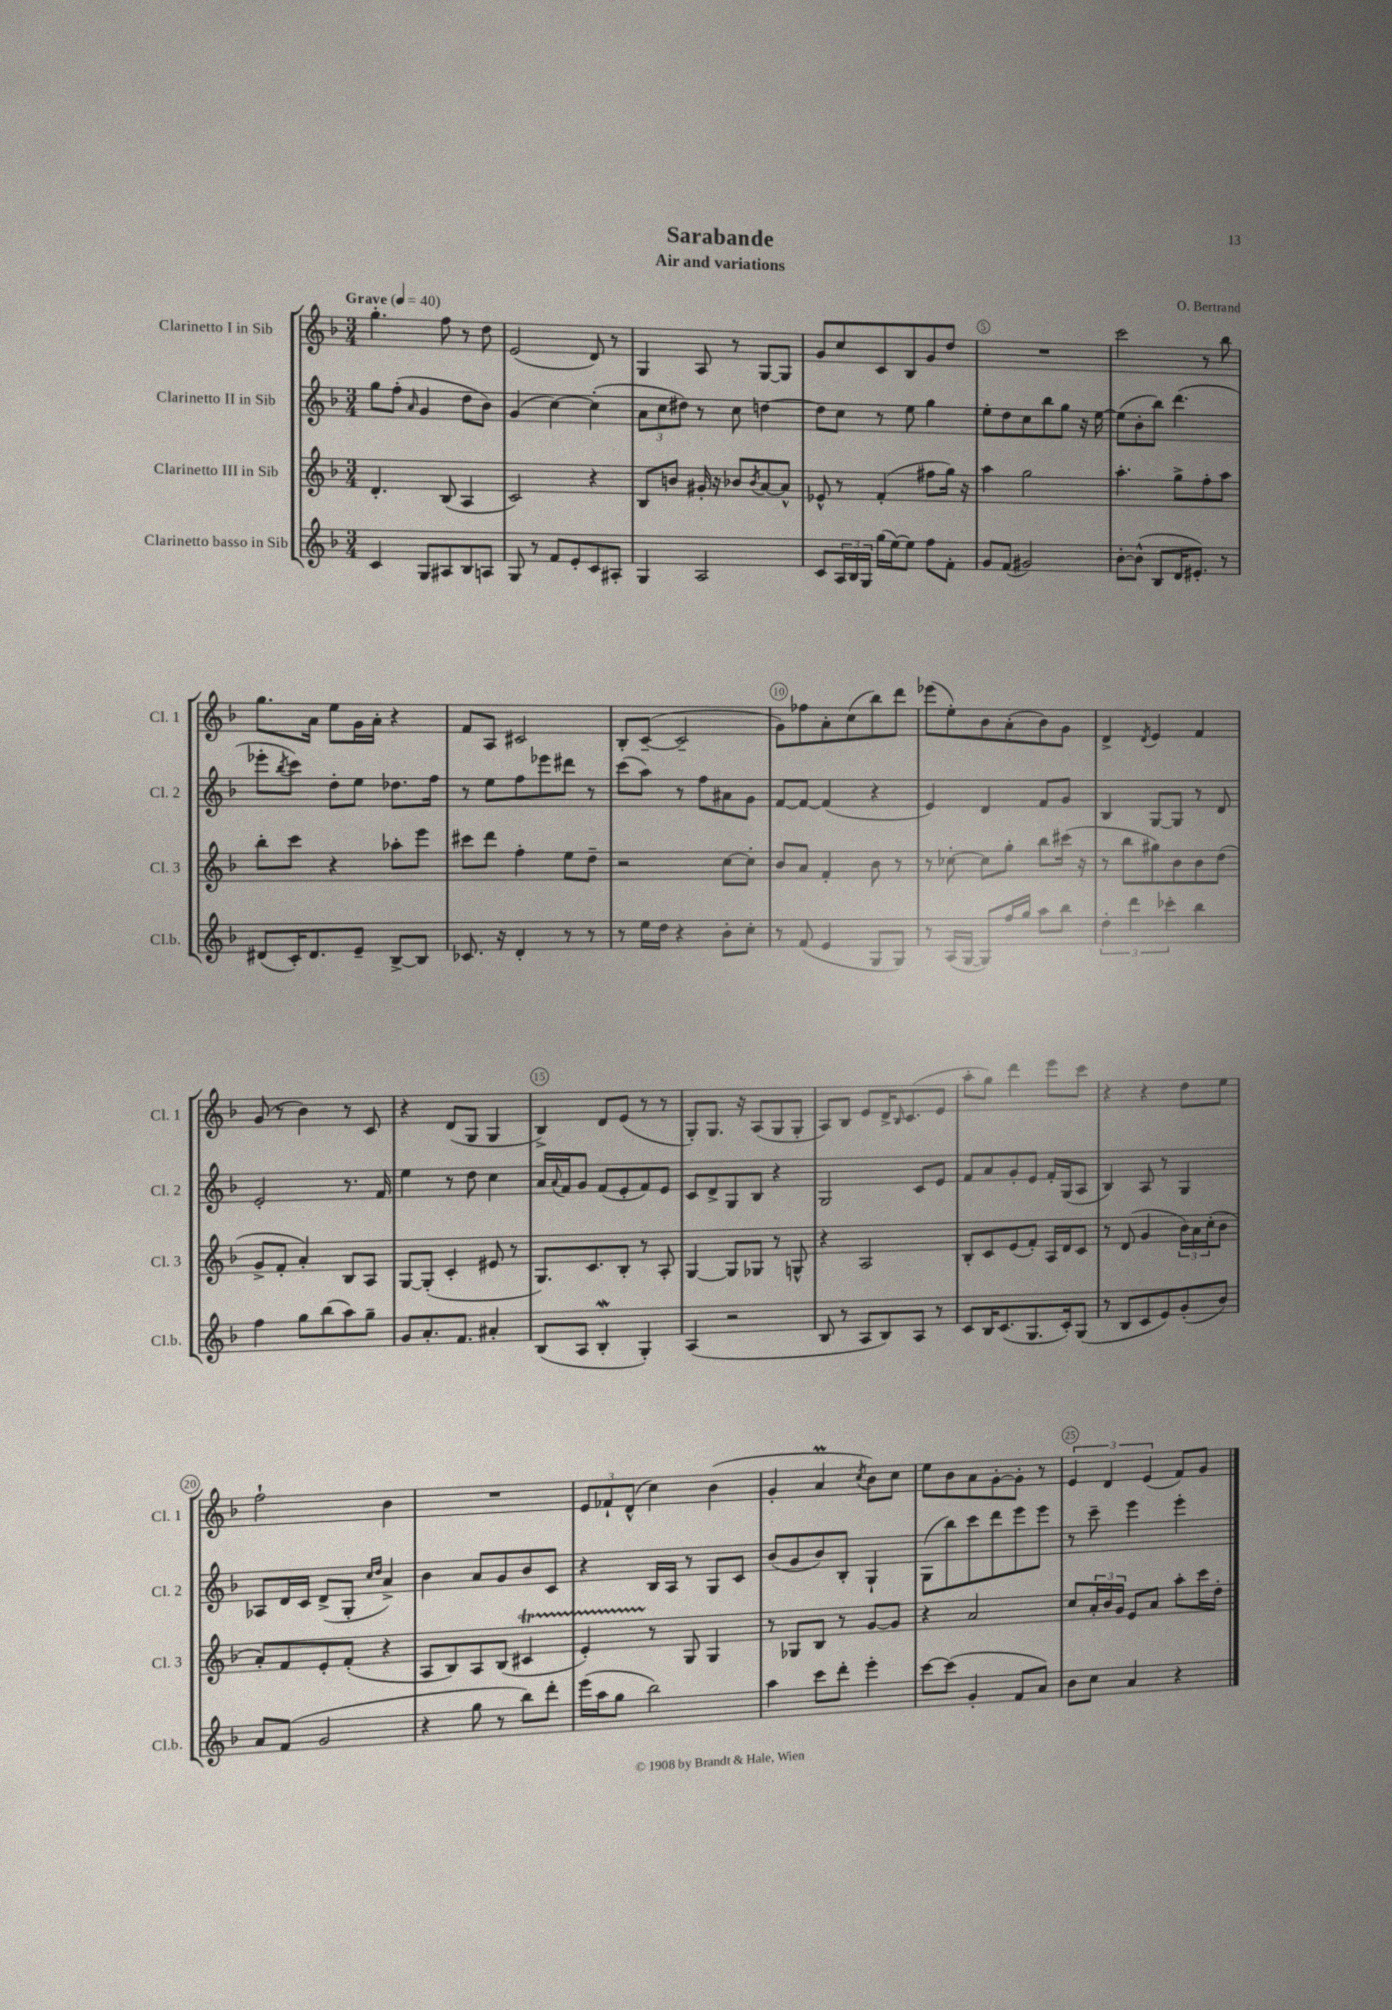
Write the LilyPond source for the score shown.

\header { title = "Sarabande" composer = "O. Bertrand" subtitle = "Air and variations" }
<<
\new StaffGroup <<
\new Staff = "s0" \with { instrumentName = "Clarinetto I in Sib" shortInstrumentName = "Cl. 1" } {
    \clef treble \key f \major \numericTimeSignature \time 3/4 \tempo "Grave" 4 = 40
    g''4.-. f''8 r8 d''8 |
    e'2( d'8) r8 |
    g4 a8 r8 g8~ g8 |
    g'8 c''8 c'8 bes8 g'8 d''8 |
    R2. |
    c'''2 r8 bes''8 |
    g''8. a'16 e''8 g'16 a'16-. r4 |
    f'8 a8 cis'2 |
    bes8-. c'8~--( c'2-- |
    g'8) fes''8 a'8-. c''8( bes''8) d'''8 |
    ees'''8( e''8-.) bes'8 a'8-.( bes'8) g'8 |
    d'4-> \acciaccatura { d'8 } e'4 f'4 |
    g'8( r8 bes'4) r8 c'8 |
    r4 d'8( g8 g4 |
    bes4->) d'8 e'8( r8 r8 |
    g8-.) g8. r16 a8( g8 g8-. |
    a8) bes8 e'8 d'16-> \grace { bes16 } c'8.( e'8 |
    a''8-. g''8) d'''4 e'''8 c'''8 |
    r4 r4 d''8 e''8 |
    f''2-! bes'4 |
    R2. |
    \tuplet 3/2 { e'8 fes'8-! d'8-^( } c''4) bes'4( |
    g'4-. a'4\prall \acciaccatura { c''8 } bes'8) c''8 |
    e''8 bes'8 a'8 g'8~-. g'8-. r8 |
    \tuplet 3/2 { e'4 d'4 e'4( } f'8) g'8 \bar "|." |
}
\new Staff = "s1" \with { instrumentName = "Clarinetto II in Sib" shortInstrumentName = "Cl. 2" } {
    \clef treble \key f \major \numericTimeSignature \time 3/4
    g''8 f''8-.( \grace { a'16 } g'4 d''8 bes'8) |
    g'4( c''4~) c''4-.( |
    \tuplet 3/2 { a'8 c''8 dis''8) } r8 c''8 d''4~ |
    d''8 c''8 r8 e''8 g''4 |
    e''8-. d''8 c''8 bes''8 g''8 r16 e''16~ |
    e''8( bes'8-. bes''8) d'''4.( |
    ees'''8-. \acciaccatura { bes''8 } c'''8) d''8-. e''8 des''8. f''16 |
    r8 e''8 f''8 ees'''8 dis'''8 r8 |
    c'''8( a''8) r8 f''8 ais'8 g'8 |
    f'8~ f'8~ f'4( r4 |
    e'4) d'4 f'8 g'8 |
    bes4 g8~ g8 r8 d'8 |
    e'2-. r8. f'16 |
    e''4 r8 d''8 c''4 |
    a'16 \appoggiatura { a'8 } f'16 g'8 f'8( e'8-. f'8) e'8 |
    c'8 d'8-> g8 bes8 r4 |
    g2 c'8 e'8 |
    f'8 a'8 g'8-. e'8 f'16-. g16( a8 |
    bes4) a8 r8 g4 |
    aes8 d'16 c'16 d'8->( g8-. \grace { c''16 d''16 } a'4->) |
    bes'4 a'8 g'8 bes'8 c'8 |
    r4 bes16 a16 r8 g8 c'8 |
    bes'8( g'8 bes'8) bes8-. g4-! |
    g8( bes''8) c'''8 d'''8 e'''8 e'''8 |
    r8 c'''8-- e'''4 e'''4-. \bar "|." |
}
\new Staff = "s2" \with { instrumentName = "Clarinetto III in Sib" shortInstrumentName = "Cl. 3" } {
    \clef treble \key f \major \numericTimeSignature \time 3/4
    d'4.-. bes8( a4 |
    c'2) r4 |
    bes8 b'8 gis'16-. r16 bes'8 \acciaccatura { bes'8 } a'8~ a'8-^ |
    ees'8-^ r8 f'4-.( fis''8 g''16) r16 |
    a''4 g''2 |
    a''4.-. g''8-> f''8-. a''8 |
    bes''8-. c'''8 r4 aes''8-. e'''8 |
    cis'''8 d'''8 f''4-. e''8 d''8-- |
    r2 c''8~ c''8-. |
    bes'8 a'8 f'4-. bes'8 r8 |
    r8 ces''8~-. ces''8 g''8-. bes''8 cis'''16( r16 |
    r8 bes''8 gis''8) bes'8 bes'8 d''8( |
    g'8-> f'8-. a'4-.) bes8 a8 |
    g8~ g8-.( c'4-. eis'8 r8 |
    g8.) c'8. bes8-. r8 a8-. |
    g4~ g8 ges8 r8 g8-^ |
    r4 a2 |
    bes8-. c'8 e'8( f'8-.) a16 d'16 c'8 |
    r8 d'8( g'4 \tuplet 3/2 { bes'16) a'16 c''16-.( } bes'8 |
    a'8-.) f'8 e'8-. f'8-.( r4 |
    a8 bes8) a8 bes8( cis'4\startTrillSpan |
    e'4-.) r8\stopTrillSpan g8 g4 |
    r8 ges8 bes8 r8 g'8~ g'8 |
    r4 a'2 |
    c''8 \tuplet 3/2 { a'16-. bes'16 g'16 } e'8 a'8 a''8-. c'''16 d''16-. \bar "|." |
}
\new Staff = "s3" \with { instrumentName = "Clarinetto basso in Sib" shortInstrumentName = "Cl.b." } {
    \clef treble \key f \major \numericTimeSignature \time 3/4
    c'4 g8 ais8 bes8 a8 |
    g8 r8 f'8 e'8-. c'8 ais8-. |
    g4 a2 |
    c'8 \tuplet 3/2 { a16 bes16 g16 } g''16( e''16~) e''8 f''8 f'8-. |
    g'8 f'8( gis'2) |
    bes'8~-. bes'8-^( bes8 d'16 eis'8.-.) r8 |
    dis'8( c'16-.) dis'8. e'8-- bes8~-> bes8 |
    ces'8. r16 d'4-. r8 r8 |
    r8 e''16 d''16 r4 bes'8-. c''8-. |
    r8 f'8( e'4 g8 g8) |
    r8 a16( g16~ g8) f''16 g''16 a''8 bes''8 |
    \tuplet 3/2 { d''4-. d'''4 ces'''4-. } bes''4 |
    f''4 g''8 bes''8( a''8) g''8-- |
    g'8 a'8.-. f'8. ais'4-. |
    bes8( a8 bes4-.\mordent g4-.) |
    a4( r2 |
    bes8 r8 a8 bes8) a8 r8 |
    c'8 bes16 c'8.( g8. c'16-.) g8( |
    r8 bes8 c'8 e'8) g'8-.( bes'8) |
    a'8 f'8( g'2 |
    r4 g''8 r8 bes''8) d'''8-. |
    e'''16( a''16 g''8 bes''2) |
    a''4 c'''8 d'''8-. e'''4-. |
    c'''8~ c'''8( g'4-. f'8 a'8) |
    bes'8 c''8 a'4 r4 \bar "|." |
}
>>
>>
\layout { \context { \Score \override BarNumber.break-visibility = ##(#f #t #t) barNumberVisibility = #(every-nth-bar-number-visible 5) \override BarNumber.stencil = #(make-stencil-circler 0.1 0.3 ly:text-interface::print) } }
